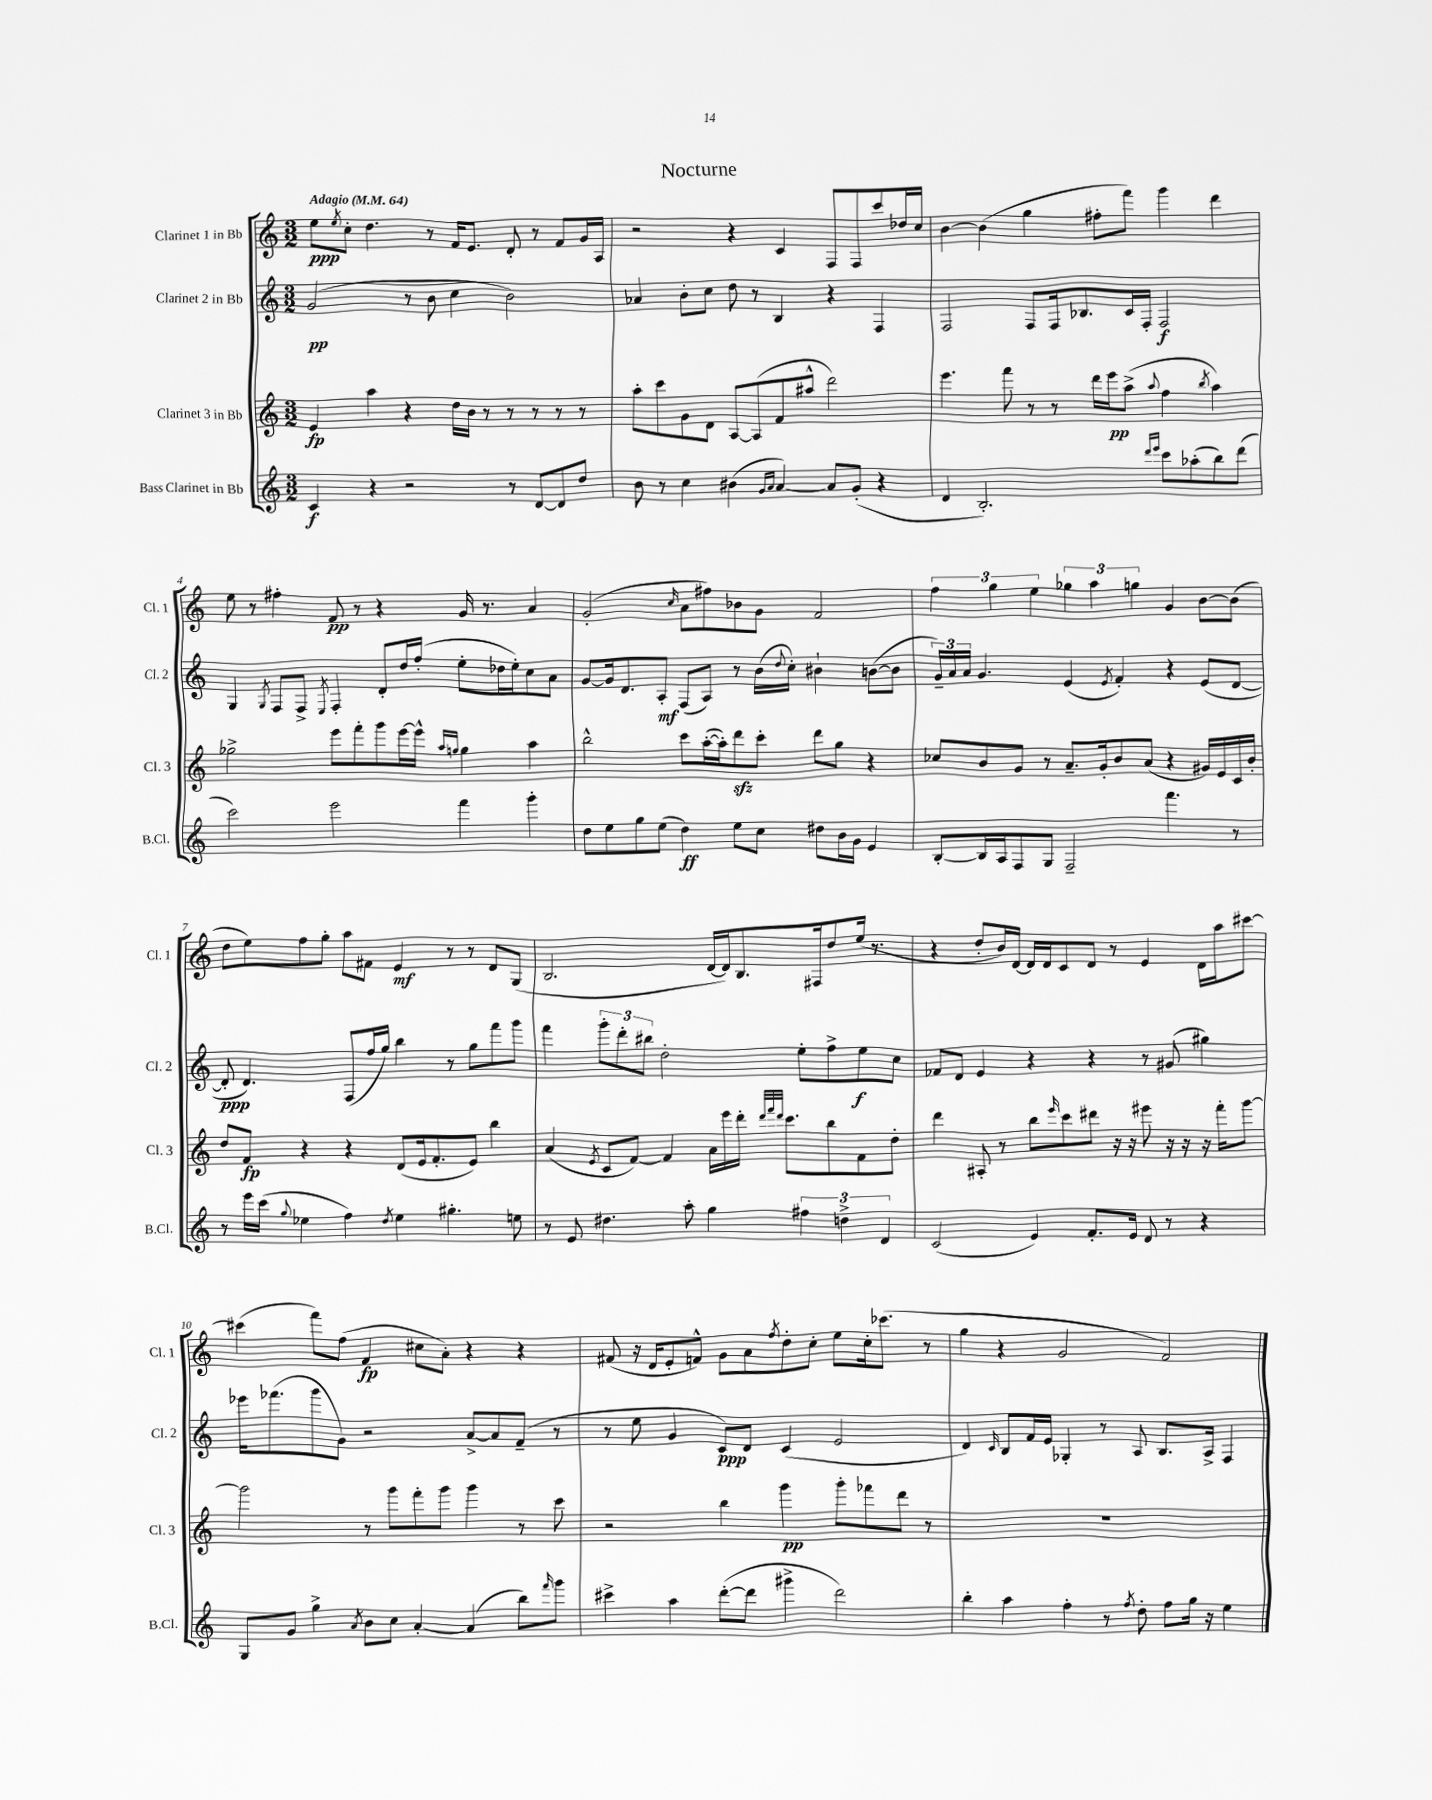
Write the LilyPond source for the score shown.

\header { title = "Nocturne" }
<<
\new StaffGroup <<
\new Staff = "s0" \with { instrumentName = "Clarinet 1 in Bb" shortInstrumentName = "Cl. 1" } {
    \clef treble \key c \major \numericTimeSignature \time 3/2 \tempo "Adagio" 4 = 64
    e''8\ppp \acciaccatura { e''8 } c''8-. d''4. r8 f'16 e'8. d'8-. r8 f'8 g'16 a16 |
    r2 r4 c'4 f8 f8 c'''8 des''16 c''16 |
    b'4~ b'4( g''4 fis''8-. f'''8) g'''4 d'''4 |
    e''8 r8 fis''4-. f'8\pp r8 r4 g'16 r8. a'4 |
    g'2-.( \grace { c''16 } a'8 fis''8) bes'8 g'8 f'2 |
    \tuplet 3/2 { f''4 g''4 e''4 } \tuplet 3/2 { ges''4 a''4 g''4 } g'4 b'8~ b'8( |
    d''8 e''8) f''8 g''8-. a''8 fis'8 e'4\mf r8 r8 d'8 g8( |
    b2. d'16~ d'16) b8. fis16 d''8 e''16( r8. |
    r4 d''8-. b'16) d'16~ d'16 d'16 c'8 d'8 r8 e'4 d'16 a''16 cis'''8~ |
    cis'''4( f'''8) f''8( f'4\fp cis''8 a'8-.) r4 r4 |
    fis'8( r16 d'16 e'8-. f'8-^) g'8 a'8 \acciaccatura { f''8 } d''8-. c''8-. e''8 c''16-. ces'''8.( r8 |
    g''4 r4 g'2 f'2) \bar "|." |
}
\new Staff = "s1" \with { instrumentName = "Clarinet 2 in Bb" shortInstrumentName = "Cl. 2" } {
    \clef treble \key c \major \numericTimeSignature \time 3/2
    g'2\pp( r8 b'8 c''4 b'2) |
    aes'4 b'8-. c''8 d''8 r8 b4 r4 f4 |
    f2 f8 f16 bes8. c'16 f16-. f2\f |
    g4 \acciaccatura { g8 } f8 f8-> \acciaccatura { e8 } f4-. d'8-. d''16 f''16-.( e''8-. des''16 e''16-.) c''8 a'8 |
    g'8~ g'16 d'8. a8-.\mf f8( a8) r8 b'16( \appoggiatura { d''8 } c''16-.) bis'4-! b'8~( b'8 |
    \tuplet 3/2 { g'16--) a'16 a'16 } g'4. e'4( \acciaccatura { e'8 } f'4-.) r4 e'8( d'8~ |
    d'8-.\ppp d'4.) f8( f''16 g''16) b''4 r8 g''8 f'''8 g'''8 |
    f'''4 \tuplet 3/2 { g'''8-. d'''8-. bis''8 } d''2-. e''8-. f''8-> e''8\f c''8 |
    fes'8 d'8 e'4 r4 r4 r8 gis'8( gis''4) |
    ees'''16 fes'''8.( g'''8 g'8) r2 a'8~-> a'8 f'8--( r8 |
    r8 e''8 g'4 c'8\ppp) d'8 c'4( e'2 |
    d'4) \grace { c'16 } b8 f'16 e'16 ges4-. r8 a8 b8. a16-> f4 \bar "|." |
}
\new Staff = "s2" \with { instrumentName = "Clarinet 3 in Bb" shortInstrumentName = "Cl. 3" } {
    \clef treble \key c \major \numericTimeSignature \time 3/2
    e'4\fp a''4 r4 d''16 b'16 r8 r8 r8 r8 r8 |
    a''8-. c'''8 g'8 d'8 a8~ a8( f'8 ais''8-^ d'''2) |
    e'''4. f'''8 r8 r8 d'''16 e'''16\pp a''8->( \appoggiatura { a''8 } f''4 \acciaccatura { b''8 } a''4) |
    ges''2-> e'''8 f'''8-. g'''8 e'''16~ e'''16-^ \grace { a''16 g''16 } g''4 a''4 |
    b''2-^ c'''8 a''16~-.( a''16-.) d'''8\sfz c'''8-. d'''8 g''8 r4 |
    ces''8 b'8 g'8 r8 a'8.-- g'16-. b'8 a'8( r4 gis'16) e'16 c'16 b'16-. |
    d''8 f'8\fp r4 r4 d'8( e'16 f'8.-. e'8) b''4 |
    a'4( \acciaccatura { e'8 } c'8 f'8~) f'4 a'16 e'''16 d'''16-. \grace { d'''32 f'''32 d'''32 } c'''8. b''8 f'8 d''8-. |
    d'''4 ais8-. r8 b''8 \grace { e'''16 } c'''8 dis'''8 r16 r16 eis'''8 r16 r16 r16 f'''16-. g'''8~ |
    g'''2 r8 g'''8 f'''8-. g'''8 g'''4 r8 c'''8 |
    r2 b''4 g'''4\pp g'''8-. fes'''8 d'''8 r8 |
    R1. \bar "|." |
}
\new Staff = "s3" \with { instrumentName = "Bass Clarinet in Bb" shortInstrumentName = "B.Cl." } {
    \clef treble \key c \major \numericTimeSignature \time 3/2
    c'4\f r4 r2 r8 d'8~ d'8 d''8 |
    b'8 r8 c''4 bis'4( \grace { g'16 a'16 } a'4~) a'8 g'8-.( r4 |
    d'4 b2.-.) \grace { d'''16 e'''16 } c'''8 aes''8-.( b''8) d'''8( |
    c'''2) e'''2 f'''4 g'''4-. |
    d''8 e''8 g''8 e''8( d''4\ff) e''8 c''8 dis''8 b'16 g'16 e'4 |
    b8~-. b16 a16 f8 g8 f2-- f'''4. r8 |
    r8 e'''16 c'''16( \appoggiatura { g''8 } ees''4 f''4) \acciaccatura { d''8 } ees''4 gis''4.-. e''8 |
    r8 e'8 dis''4. a''8-. g''4 \tuplet 3/2 { fis''4 d''4-> d'4 } |
    c'2( e'4) f'8.-. e'16 d'8 r8 r4 |
    g8 g'8 g''4-> \acciaccatura { a'8 } b'8 c''8 a'4~-. a'4( b''8) \grace { f'''16 } g'''8 |
    cis'''4-> a''4 d'''8~-.( d'''8 gis'''4-> d'''2) |
    b''4-. a''4 f''4-. r8 \acciaccatura { f''8 } d''8-. f''8 g''16 r16 e''4 \bar "|." |
}
>>
>>
